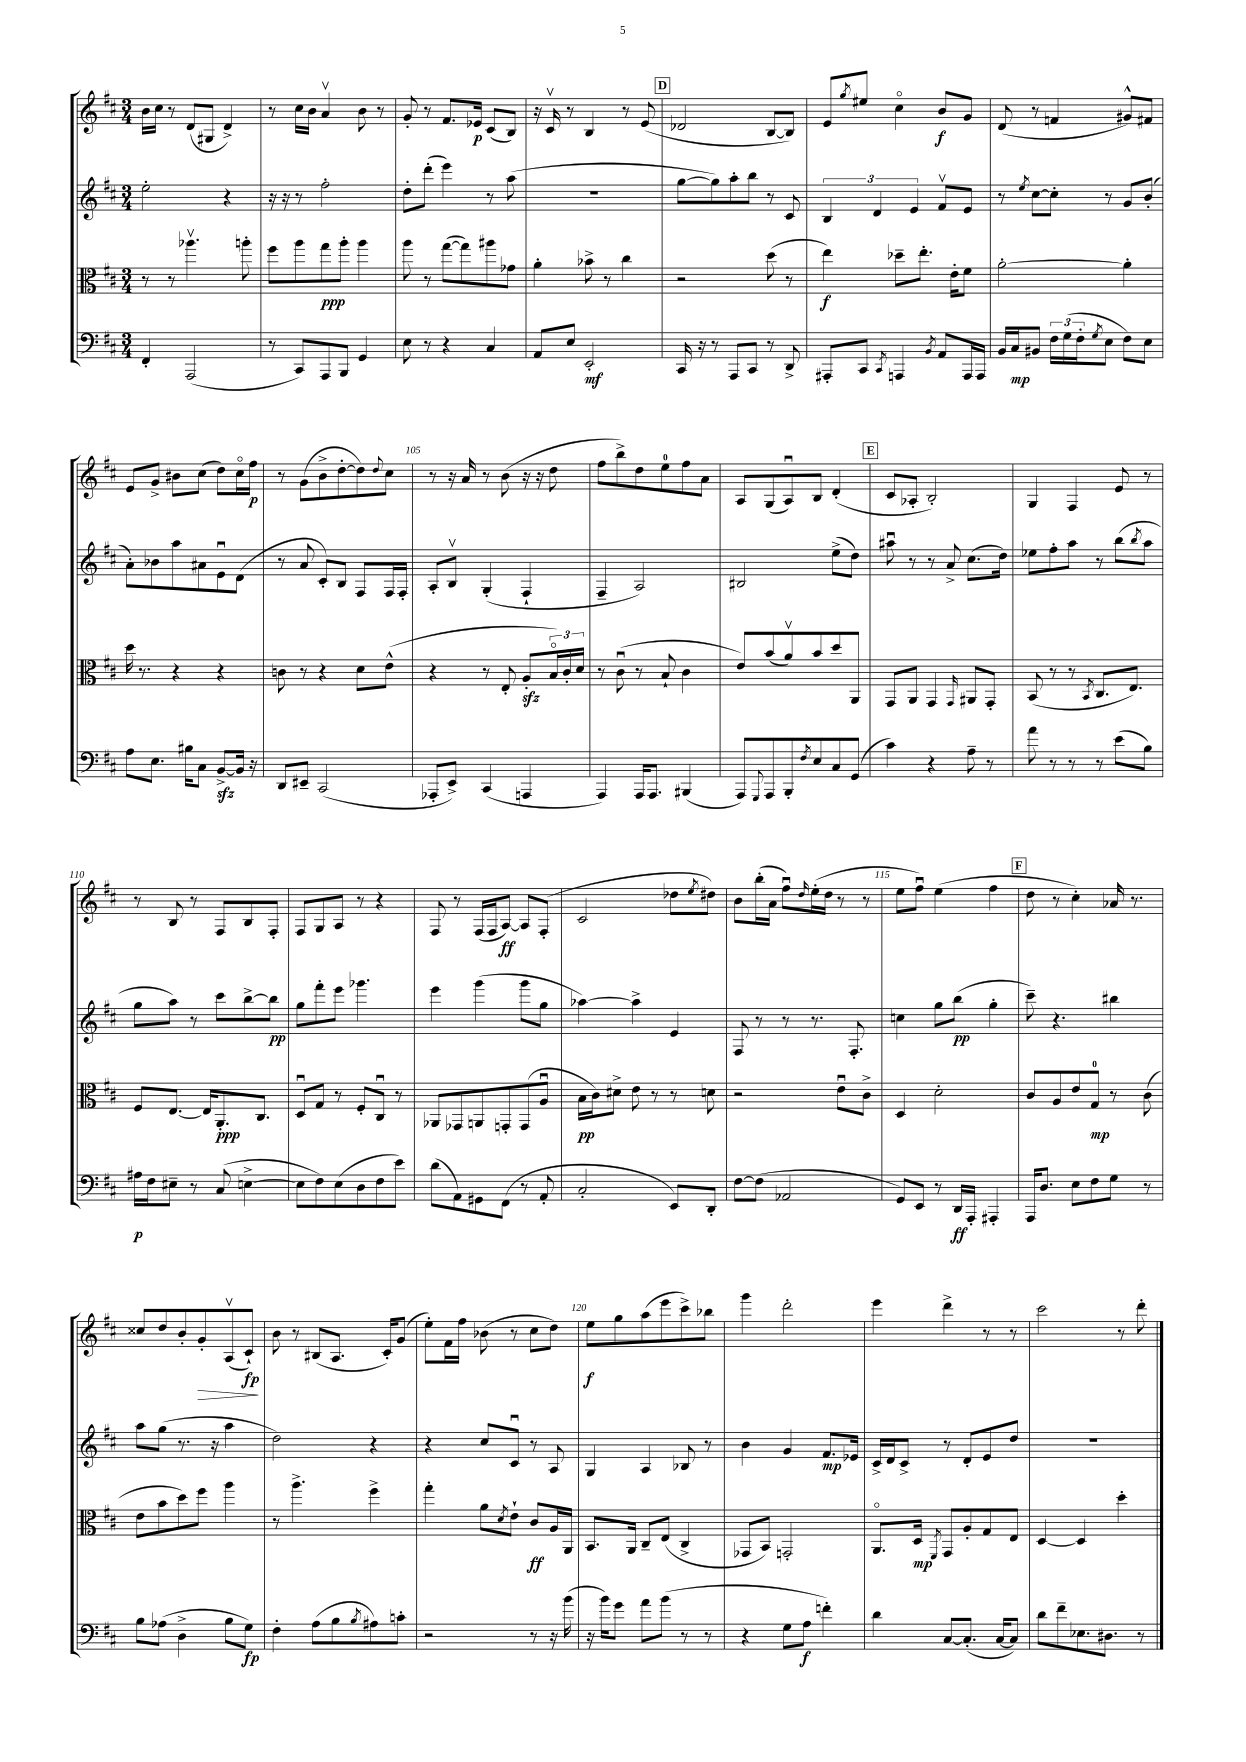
<<
\new StaffGroup <<
\new Staff = "s0" {
    \clef treble \key d \major \numericTimeSignature \time 3/4
    b'16 cis''16 r8 d'8( gis8 d'4->) |
    r8 cis''16 b'16 a'4\upbow b'8 r8 |
    g'8-. r8 fis'8. ees'16\p cis'8( b8) |
    r16 cis'16\upbow r8 b4 r8 e'8( |
    \mark \markup { \box "D" } des'2 b8~ b8) |
    e'8 \acciaccatura { g''8 } eis''8 cis''4\flageolet b'8\f g'8 |
    d'8( r8 f'4 gis'8-^) fis'8 |
    e'8 g'8-> bis'8 cis''8( d''8) cis''16\flageolet fis''16\p |
    r8 g'8( b'8-> d''8~-. d''8) \appoggiatura { d''8 } cis''8 |
    r8 r16 a'16 r8 b'8( r16 r16 d''8 |
    fis''8 b''8->) d''8 e''8-0 fis''8 a'8 |
    a8 g8( a8\downbow) b8 d'4-.( |
    \mark \markup { \box "E" } cis'8 aes8-. b2-.) |
    g4 fis4 e'8 r8 |
    r8 b8 r8 fis8 b8 fis8-. |
    fis8 g8 a8 r8 r4 |
    fis8 r8 fis16( fis16 a8~\ff) a8 fis8-.( |
    cis'2 des''8 \acciaccatura { e''8 } dis''8) |
    b'8 b''16-.( a'16 fis''8\downbow) \grace { d''16 } e''16-.( d''16 r8 r8 |
    e''8 fis''8\downbow) e''4( fis''4 |
    \mark \markup { \box "F" } d''8 r8 cis''4-.) aes'16 r8. |
    cisis''8 d''8 b'8-. g'8-.\> a8\upbow( cis'8-!\fp\!) |
    b'8 r8 bis8( a8. cis'16-.) g'8( |
    e''8-.) fis'16 fis''16 bes'8( r8 cis''8 d''8) |
    e''8\f g''8 a''8( e'''8 cis'''8->) bes''8 |
    g'''4 d'''2-. |
    e'''4 d'''4-> r8 r8 |
    cis'''2 r8 d'''8-. \bar "|." |
}
\new Staff = "s1" {
    \clef treble \key d \major \numericTimeSignature \time 3/4
    e''2-. r4 |
    r16 r16 r8 fis''2-. |
    d''8-. d'''8-.( e'''4) r8 a''8( |
    R2. |
    \mark \markup { \box "D" } g''8~ g''8) a''8-. b''8 r8 cis'8 |
    \tuplet 3/2 { b4 d'4 e'4 } fis'8\upbow e'8 |
    r8 \acciaccatura { e''8 } cis''8~ cis''8-. r8 g'8 b'8-.( |
    a'8-.) bes'8 a''8 ais'8 e'8\downbow d'8( |
    r8 a'8 cis'8-.) b8 fis8 fis16 fis16-. |
    a8-. b8\upbow g4-.( fis4-! |
    fis4-- a2) |
    bis2 e''8->( d''8) |
    \mark \markup { \box "E" } ais''8\downbow r8 r8 a'8-> cis''8.( d''16) |
    ees''8 fis''8-. a''8 r8 b''8( \acciaccatura { b''8 } a''8 |
    g''8 a''8) r8 cis'''8 b''8~-> b''8\pp |
    g''8 fis'''8-. e'''8 ges'''4. |
    e'''4 g'''4( g'''8 g''8 |
    aes''4~) aes''4-> e'4 |
    fis8 r8 r8 r8. fis8.-. |
    c''4 g''8 b''8\pp( g''4-. |
    \mark \markup { \box "F" } cis'''8--) r4. bis''4 |
    a''8 g''8( r8. r16 a''4 |
    d''2) r4 |
    r4 cis''8 cis'8\downbow r8 a8 |
    g4 a4 bes8 r8 |
    b'4 g'4 fis'8.\mp ees'16 |
    cis'16-> d'16 cis'8-> r8 d'8-. e'8 d''8 |
    R2. \bar "|." |
}
\new Staff = "s2" {
    \clef alto \key d \major \numericTimeSignature \time 3/4
    r8 r8 aes''4.\upbow a''8-. |
    fis''8 a''8 g''8\ppp a''8-. a''4 |
    a''8 r8 g''8~( g''8) ais''8 ges'8 |
    a'4-. bes'8-> r8 cis''4 |
    \mark \markup { \box "D" } r2 d''8( r8 |
    e''4\f) des''8-- e''8.-. e'16-. fis'8 |
    a'2~-. a'4-. |
    d''16 r8. r4 r4 |
    c'8 r8 r4 d'8 e'8-^( |
    r4 r8 e8-. a8-.\sfz \tuplet 3/2 { b16\flageolet) cis'16-. d'16 } |
    r8 cis'8\downbow( r8 b8-! cis'4 |
    e'8) b'8( a'8\upbow) b'8 d''8 a,8 |
    \mark \markup { \box "E" } g,8 a,8 g,4 \grace { g,16 } ais,8 g,8-. |
    b,8( r8 r8 \acciaccatura { b,8 } cis8. e8.) |
    fis8 e8.~ e16 a,8.-.\ppp cis8. |
    d8\downbow g8 r8 fis8-. cis8\downbow r8 |
    aes,8 ges,8 a,8 g,8-. g,8( a8\downbow |
    b16\pp cis'16) dis'8-> e'8 r8 r8 d'8 |
    r2 e'8\downbow cis'8-> |
    d4 d'2-. |
    \mark \markup { \box "F" } cis'8 a8 e'8 g8-0\mp r8 cis'8( |
    e'8 b'8 d''8) fis''8 a''4 |
    r8 a''4.-> fis''4-> |
    g''4-. a'8 \acciaccatura { d'8 } e'8-! cis'8\ff a16 a,16 |
    b,8. a,16 cis8-- e8( cis4-> |
    ges,8 b,8) g,2-. |
    a,8.\flageolet d16\mp \acciaccatura { fis,8 } g,8 a8-. g8 e8 |
    d4~ d4 d''4-. \bar "|." |
}
\new Staff = "s3" {
    \clef bass \key d \major \numericTimeSignature \time 3/4
    fis,4-. a,,2( |
    r8 cis,8) a,,8 b,,8 g,4 |
    e8 r8 r4 cis4 |
    a,8 e8 e,2-.\mf |
    \mark \markup { \box "D" } cis,16 r16 r8 a,,8 cis,8 r8 d,8-> |
    ais,,8-. cis,8 \acciaccatura { cis,8 } a,,4 \acciaccatura { b,8 } a,8 a,,16 a,,16 |
    b,16 cis16\mp bis,8 \tuplet 3/2 { fis16 g16( fis16-. } \acciaccatura { g8 } e8 fis8) e8 |
    a8 e8. bis16 cis8 b,8~->\sfz b,16 r16 |
    d,8 eis,8-- cis,2( |
    aes,,8-. e,8->) cis,4( a,,4 |
    a,,4) a,,16 a,,8. bis,,4( |
    a,,8) \appoggiatura { g,,8 } a,,8 b,,8-. \acciaccatura { fis8 } e8 cis8 g,8( |
    \mark \markup { \box "E" } cis'4) r4 a8-- r8 |
    a'8 r8 r8 r8 e'8( b8) |
    ais16\p fis16 eis8-- r8 cis8( e4~-> |
    e8 fis8) e8( d8 fis8 e'8) |
    d'8( a,8) gis,8 fis,8( r8 a,8-. |
    cis2-. e,8) d,8-. |
    fis8~ fis8( aes,2 |
    g,8) e,8 r8 d,16\ff a,,16-. ais,,4-. |
    \mark \markup { \box "F" } a,,16 d8. e8 fis8 g8 r8 |
    b8 aes8( d4-> b8 g8\fp) |
    fis4-. a8( b8 \acciaccatura { b8 } ais8) c'8-. |
    r2 r8 r16 b'16( |
    r16 b'16) g'8 a'8 b'8( r8 r8 |
    r4 g8 a8\f f'4-.) |
    d'4 cis8~ cis8.-.( cis16~ cis8) |
    d'8 fis'8-- ees8. dis8. r8 \bar "|." |
}
>>
>>
\layout { \context { \Score currentBarNumber = #96 \override BarNumber.break-visibility = ##(#f #t #t) barNumberVisibility = #(every-nth-bar-number-visible 5) } }
